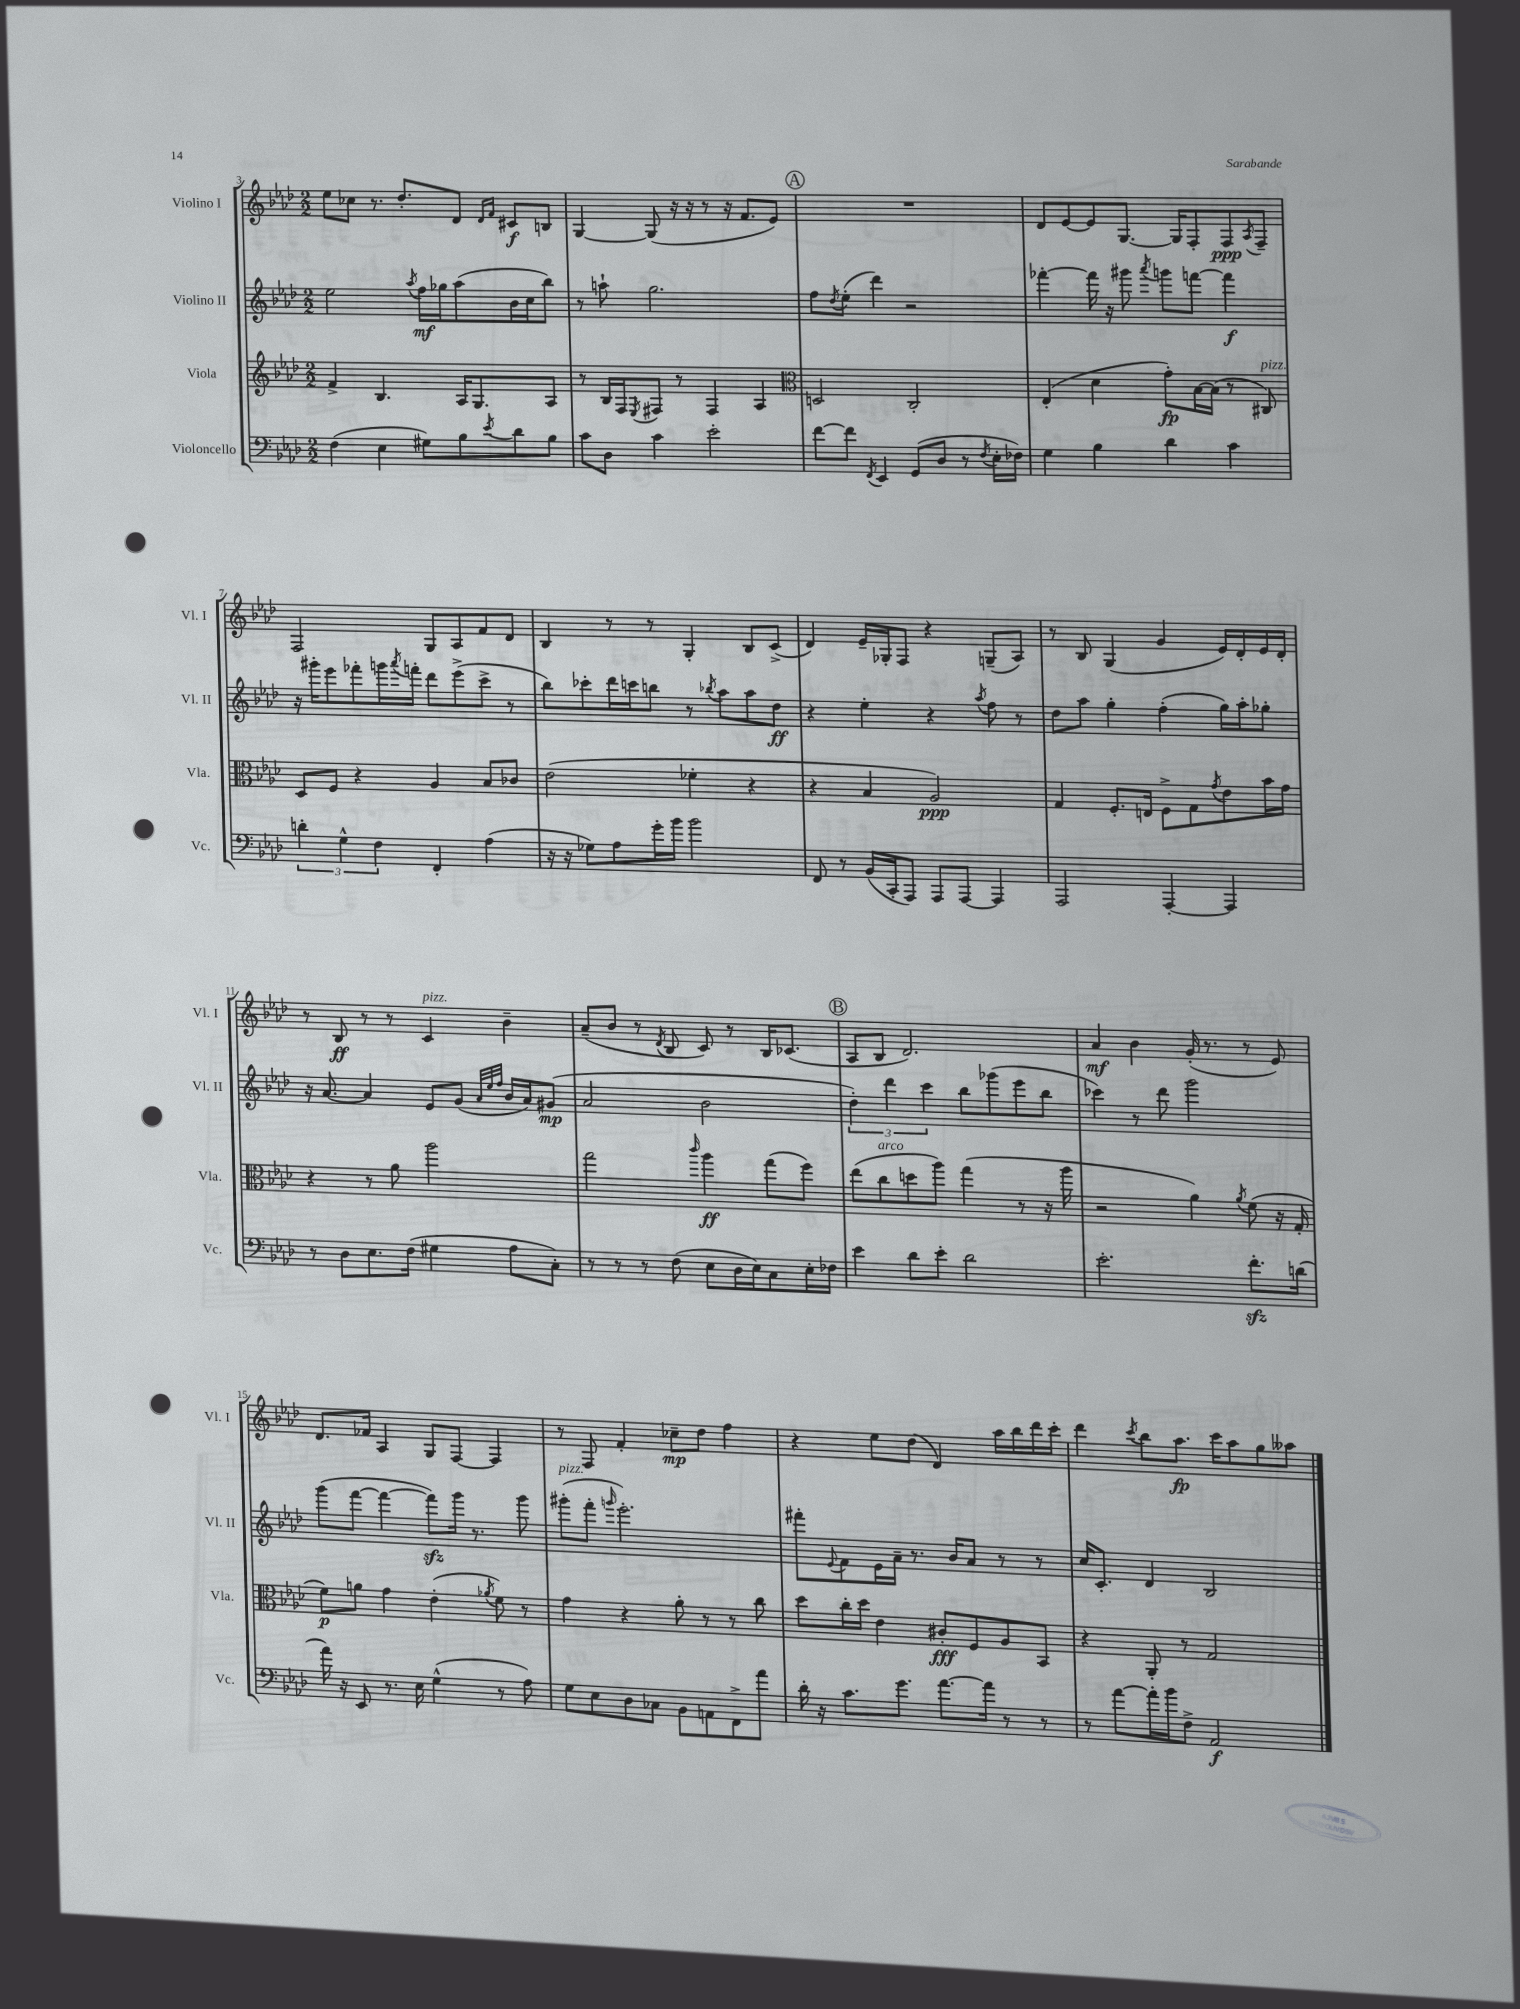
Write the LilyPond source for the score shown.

<<
\new StaffGroup <<
\new Staff = "s0" \with { instrumentName = "Violino I" shortInstrumentName = "Vl. I" } {
    \clef treble \key aes \major \numericTimeSignature \time 2/2
    ees''8 ces''8 r8. des''8.-. des'8 \grace { des'16 f'16 } cis'8\f b8 |
    g4~ g8( r16 r16 r8 r16 f'8. ees'8) |
    \mark \markup { \circle "A" } R1 |
    des'8 ees'8~ ees'8 g8.~ g16 f8-. f8\ppp \acciaccatura { aes8 } f8-- |
    f2 g8 aes8 f'8 des'8 |
    bes4 r8 r8 g4-. bes8 c'8->( |
    des'4) ees'16-- ges16-. f8 r4 g8--( aes8) |
    r8 bes8 g4( g'4 ees'16) des'16-. ees'16 des'16-. |
    r8 bes8\ff r8 r8 c'4^\markup { \italic "pizz." } bes'4-- |
    aes'8--( bes'8 r8 \acciaccatura { des'8 } bes8 c'8) r8 bes16 ces'8.( |
    \mark \markup { \circle "B" } aes8 bes8 des'2.) |
    aes'4\mf bes'4 g'16-.( r8. r8 ees'8) |
    des'8. fes'16 aes4 g8 f8~ f4 |
    r8 f8 f'4-. ces''8--\mp des''8 f''4 |
    r4 ees''8 des''8( des'4) aes''16 bes''16 des'''16 c'''16-. |
    des'''4 \acciaccatura { c'''8 } bes''8 aes''8.\fp c'''16 aes''8 g''8 aeses''8 \bar "|." |
}
\new Staff = "s1" \with { instrumentName = "Violino II" shortInstrumentName = "Vl. II" } {
    \clef treble \key aes \major \numericTimeSignature \time 2/2
    ees''2 \acciaccatura { aes''8 } f''16\mf ges''16 aes''8( bes'16 c''16 bes''8) |
    r8 a''8-! g''2. |
    \mark \markup { \circle "A" } f''8 \acciaccatura { des''8 } ees''8-.( des'''4) r2 |
    fes'''4~-. fes'''16 r16 gis'''8 \acciaccatura { aes'''8 } g'''8 f'''8~ f'''4\f |
    r16 gis'''16-. ees'''8 fes'''8-. g'''16 \acciaccatura { aes'''8 } f'''16-. des'''8 ees'''8->( c'''8-> r8 |
    bes''8) ces'''8-. des'''16 c'''16 b''8 r8 \acciaccatura { bes''8 } aes''8 aes''8 des''8\ff |
    r4 ees''4-. r4 \acciaccatura { aes''8 } f''8 r8 |
    des''8 aes''8 g''4-. f''4-.( g''16) aes''16-. ges''8-. |
    r16 aes'8.~ aes'4 ees'8 g'8( \grace { aes'32 ees''32 f''32 } bes'16 aes'16) gis'8\mp( |
    aes'2 bes'2 |
    \mark \markup { \circle "B" } \tuplet 3/2 { des''4-.) des'''4 c'''4 } bes''8 ges'''8( ees'''8 bes''8 |
    ces'''4) r8 des'''8 g'''2 |
    g'''8( f'''8~ f'''4~ f'''8\sfz) g'''16 r8. g'''8 |
    gis'''8-.^\markup { \italic "pizz." }( f'''8-. \grace { g'''16 } ees'''2.-.) |
    fis'''8-. \appoggiatura { ees'8 } f'8 ees'16 aes'16-- r8. bes'16 aes'8 r8 r8 |
    c''16 c'8.-. des'4 bes2 \bar "|." |
}
\new Staff = "s2" \with { instrumentName = "Viola" shortInstrumentName = "Vla." } {
    \clef treble \key aes \major \numericTimeSignature \time 2/2
    f'4-> bes4. aes16 g8. aes8 |
    r8 bes16 f16 \acciaccatura { ees8 } fis8 r8 fis4 aes4 |
    \mark \markup { \circle "A" } \clef alto d2 c2-. |
    ees4-.( des'4 g'8-.\fp) bes16~ bes16( r8 cis8^\markup { \italic "pizz." }) |
    des8 f8 r4 aes4 bes8 ces'8 |
    ees'2( fes'4-. r4 |
    r4 bes4 aes2\ppp) |
    g4 f8.-. e16 f8-> g8 \acciaccatura { g'8 } ees'8 bes'16 g'16 |
    r4 r8 aes'8 aes''2 |
    g''2 \grace { c'''16 } aes''4\ff g''8( f''8) |
    \mark \markup { \circle "B" } ees''8( c''8^\markup { \italic "arco" } d''8 aes''8) g''4( r8 r16 aes''16 |
    r2 aes'4) \acciaccatura { aes'8 } f'8( r16 g16-. |
    f'8\p) a'8 g'4 ees'4-.( \acciaccatura { aes'8 } f'8) r8 |
    g'4 r4 aes'8-. r8 r8 c''8 |
    des''8 c''16-. des''16 ees'4 cis'8-.\fff f8 aes8 bes,8 |
    r4 aes,8-. r8 g2 \bar "|." |
}
\new Staff = "s3" \with { instrumentName = "Violoncello" shortInstrumentName = "Vc." } {
    \clef bass \key aes \major \numericTimeSignature \time 2/2
    f4( ees4 gis8) bes8 \acciaccatura { ees'8 } des'8 bes8 |
    c'8 des8 c'4 ees'2-. |
    \mark \markup { \circle "A" } f'8~ f'8 \acciaccatura { f,8 } ees,4 g,8( des8 r8 \acciaccatura { f8 } ees16-. fes16) |
    g4 bes4 des'4 c'4 |
    \tuplet 3/2 { d'4-. g4-^ f4 } f,4-. aes4( |
    r16 r16 ges8) aes8 g'16-. bes'16 bes'2 |
    f,8 r8 bes,16( c,16-. aes,,8) aes,,8 aes,,8~ aes,,4 |
    aes,,2 aes,,4~-. aes,,4 |
    r8 des8 ees8. f16( gis4 aes8 c8-.) |
    r8 r8 r8 f8( ees8 des16 ees16) c8 ees16-. fes16 |
    \mark \markup { \circle "B" } ees'4 des'8 ees'8-. des'2 |
    ees'2.-. f'8.-.\sfz d'16( |
    aes'16) r16 ees,8 r8. ees16 g4-^( r8 aes8) |
    g8 ees8 des8 ces8 bes,8 a,8 f,8-> aes'8 |
    des'16-. r16 c'8. g'8. aes'8.~ aes'16 r8 r8 |
    r8 aes'8~ aes'16-. bes'16 f8-> aes,2\f \bar "|." |
}
>>
>>
\layout { \context { \Score currentBarNumber = #3 } }
